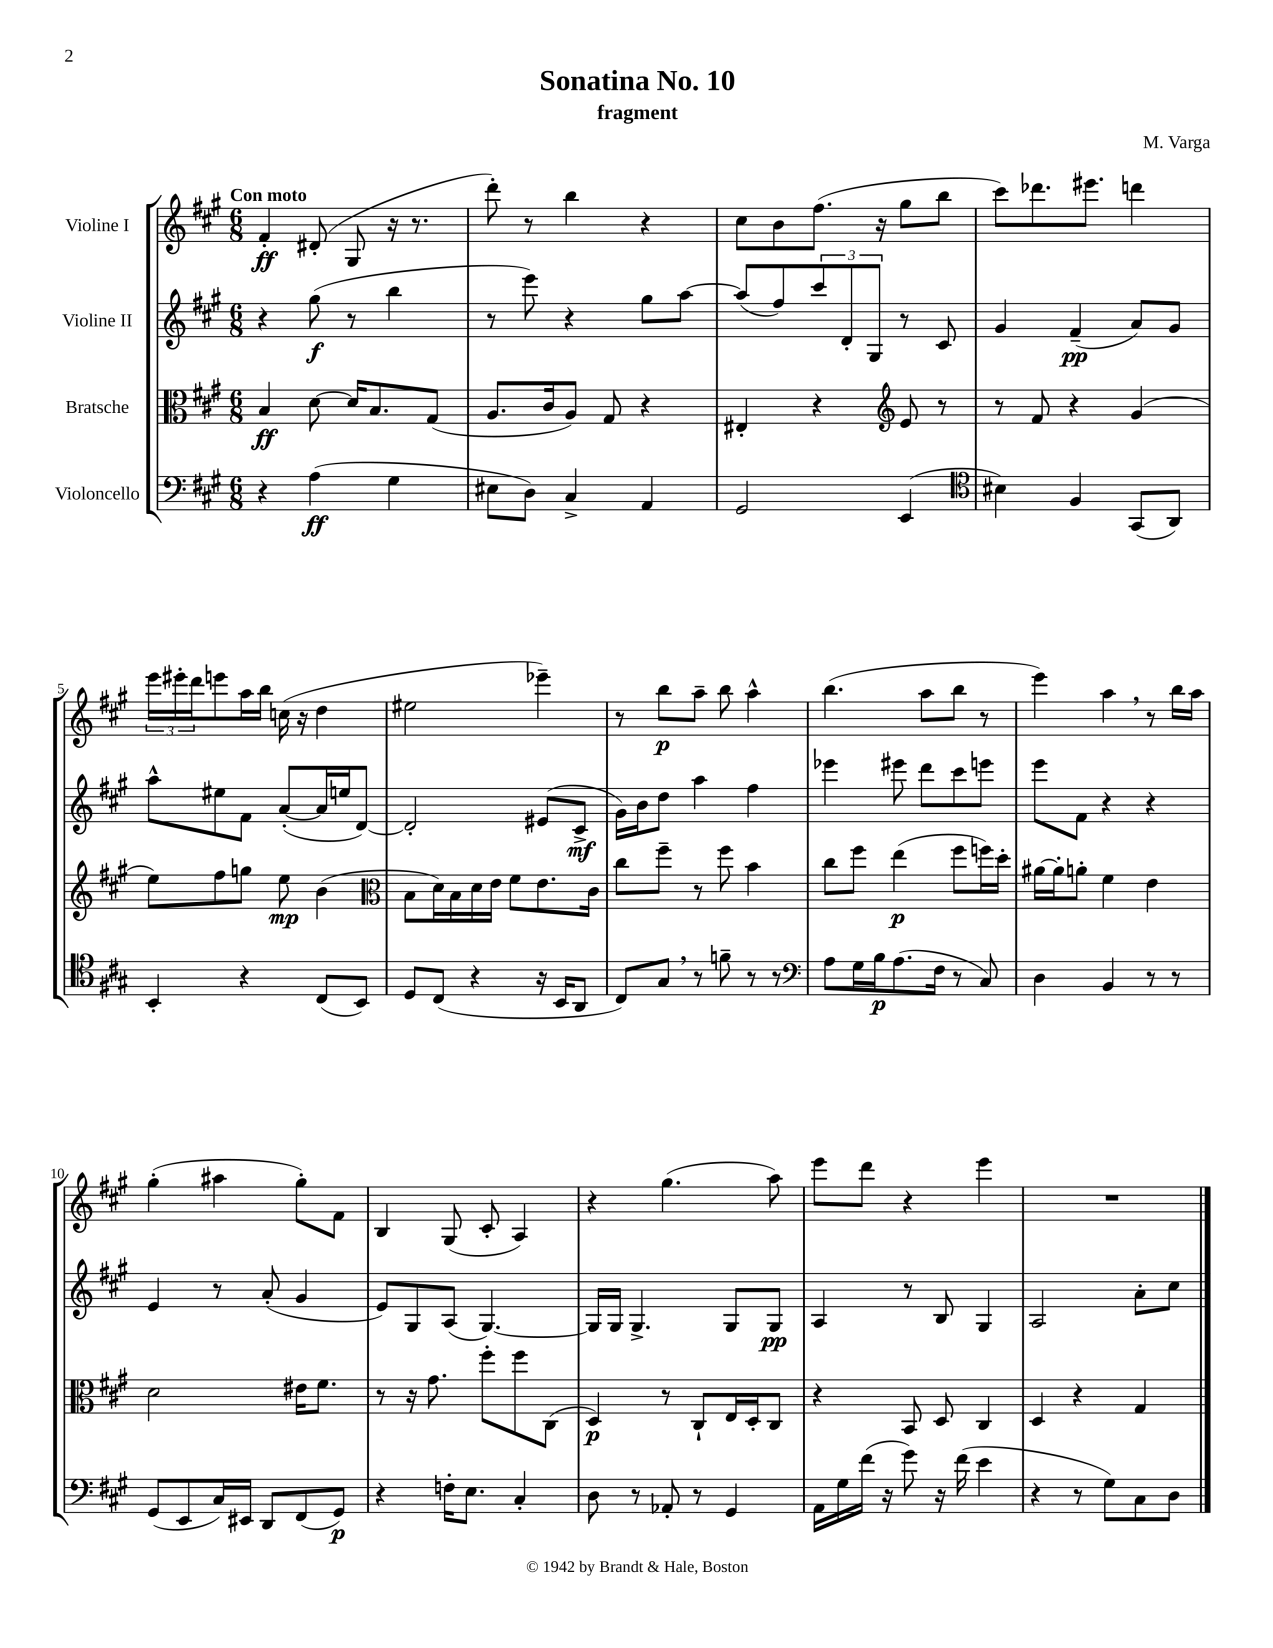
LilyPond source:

\header { title = "Sonatina No. 10" composer = "M. Varga" subtitle = "fragment" }
<<
\new StaffGroup <<
\new Staff = "s0" \with { instrumentName = "Violine I" } {
    \clef treble \key a \major \numericTimeSignature \time 6/8 \tempo "Con moto"
    fis'4-.\ff dis'8-.( gis8 r16 r8. |
    d'''8-.) r8 b''4 r4 |
    cis''8 b'8 fis''8.( r16 gis''8 b''8 |
    cis'''8) des'''8. eis'''8. d'''4 |
    \tuplet 3/2 { e'''16 eis'''16-. d'''16 } e'''8 a''16 b''16 c''16( r16 d''4 |
    eis''2 ees'''4--) |
    r8 b''8\p a''8-- b''8 a''4-^ |
    b''4.( a''8 b''8 r8 |
    e'''4) a''4 \breathe r8 b''16 a''16 |
    gis''4-.( ais''4 gis''8-.) fis'8 |
    b4 gis8( cis'8-. a4) |
    r4 gis''4.( a''8) |
    e'''8 d'''8 r4 e'''4 |
    R2. \bar "|." |
}
\new Staff = "s1" \with { instrumentName = "Violine II" } {
    \clef treble \key a \major \numericTimeSignature \time 6/8
    r4 gis''8\f( r8 b''4 |
    r8 e'''8) r4 gis''8 a''8~ |
    a''8( fis''8) \tuplet 3/2 { cis'''8 d'8-. gis8 } r8 cis'8 |
    gis'4 fis'4--\pp( a'8) gis'8 |
    a''8-^ eis''8 fis'8 a'8~-.( a'16 e''16 d'8~) |
    d'2-. eis'8( cis'8->\mf |
    gis'16) b'16 d''8 a''4 fis''4 |
    ees'''4 eis'''8 d'''8 cis'''8 e'''8 |
    e'''8 fis'8 r4 r4 |
    e'4 r8 a'8-.( gis'4 |
    e'8) gis8 a8( gis4.~) |
    gis16 gis16 gis4.-> gis8 gis8\pp |
    a4 r8 b8 gis4 |
    a2 a'8-. cis''8 \bar "|." |
}
\new Staff = "s2" \with { instrumentName = "Bratsche" } {
    \clef alto \key a \major \numericTimeSignature \time 6/8
    b4\ff d'8~ d'16 b8. gis8( |
    a8. cis'16 a8) gis8 r4 |
    eis4-. r4 \clef treble e'8 r8 |
    r8 fis'8 r4 gis'4( |
    e''8) fis''8 g''8 e''8\mp b'4( |
    \clef alto b8 d'16) b16 d'16 e'16 fis'8 e'8. cis'16 |
    cis''8 fis''8-- r8 fis''8 b'4 |
    cis''8 fis''8 e''4\p( fis''8 f''16) d''16-. |
    ais'16~ ais'16-. a'8-. fis'4 e'4 |
    d'2 eis'16 fis'8. |
    r8 r16 gis'8. fis''8-. fis''8 cis8( |
    d4\p) r8 cis8-! e16 d16-. cis8 |
    r4 b,8 d8 cis4 |
    d4 r4 gis4 \bar "|." |
}
\new Staff = "s3" \with { instrumentName = "Violoncello" } {
    \clef bass \key a \major \numericTimeSignature \time 6/8
    r4 a4\ff( gis4 |
    eis8 d8) cis4-> a,4 |
    gis,2 e,4( |
    \clef tenor bis4) fis4 gis,8( a,8) |
    b,4-. r4 cis8( b,8) |
    d8 cis8( r4 r16 b,16 a,8 |
    cis8) gis8 \breathe r8 f'8-- r8 r8 |
    \clef bass a8 gis16 b16\p a8.( fis16 r8 cis8) |
    d4 b,4 r8 r8 |
    gis,8( e,8 cis16) eis,16 d,8 fis,8( gis,8\p) |
    r4 f16-. e8. cis4-. |
    d8 r8 aes,8-. r8 gis,4 |
    a,16 gis16 fis'16( r16 gis'8) r16 fis'16( e'4 |
    r4 r8 gis8) cis8 d8 \bar "|." |
}
>>
>>
